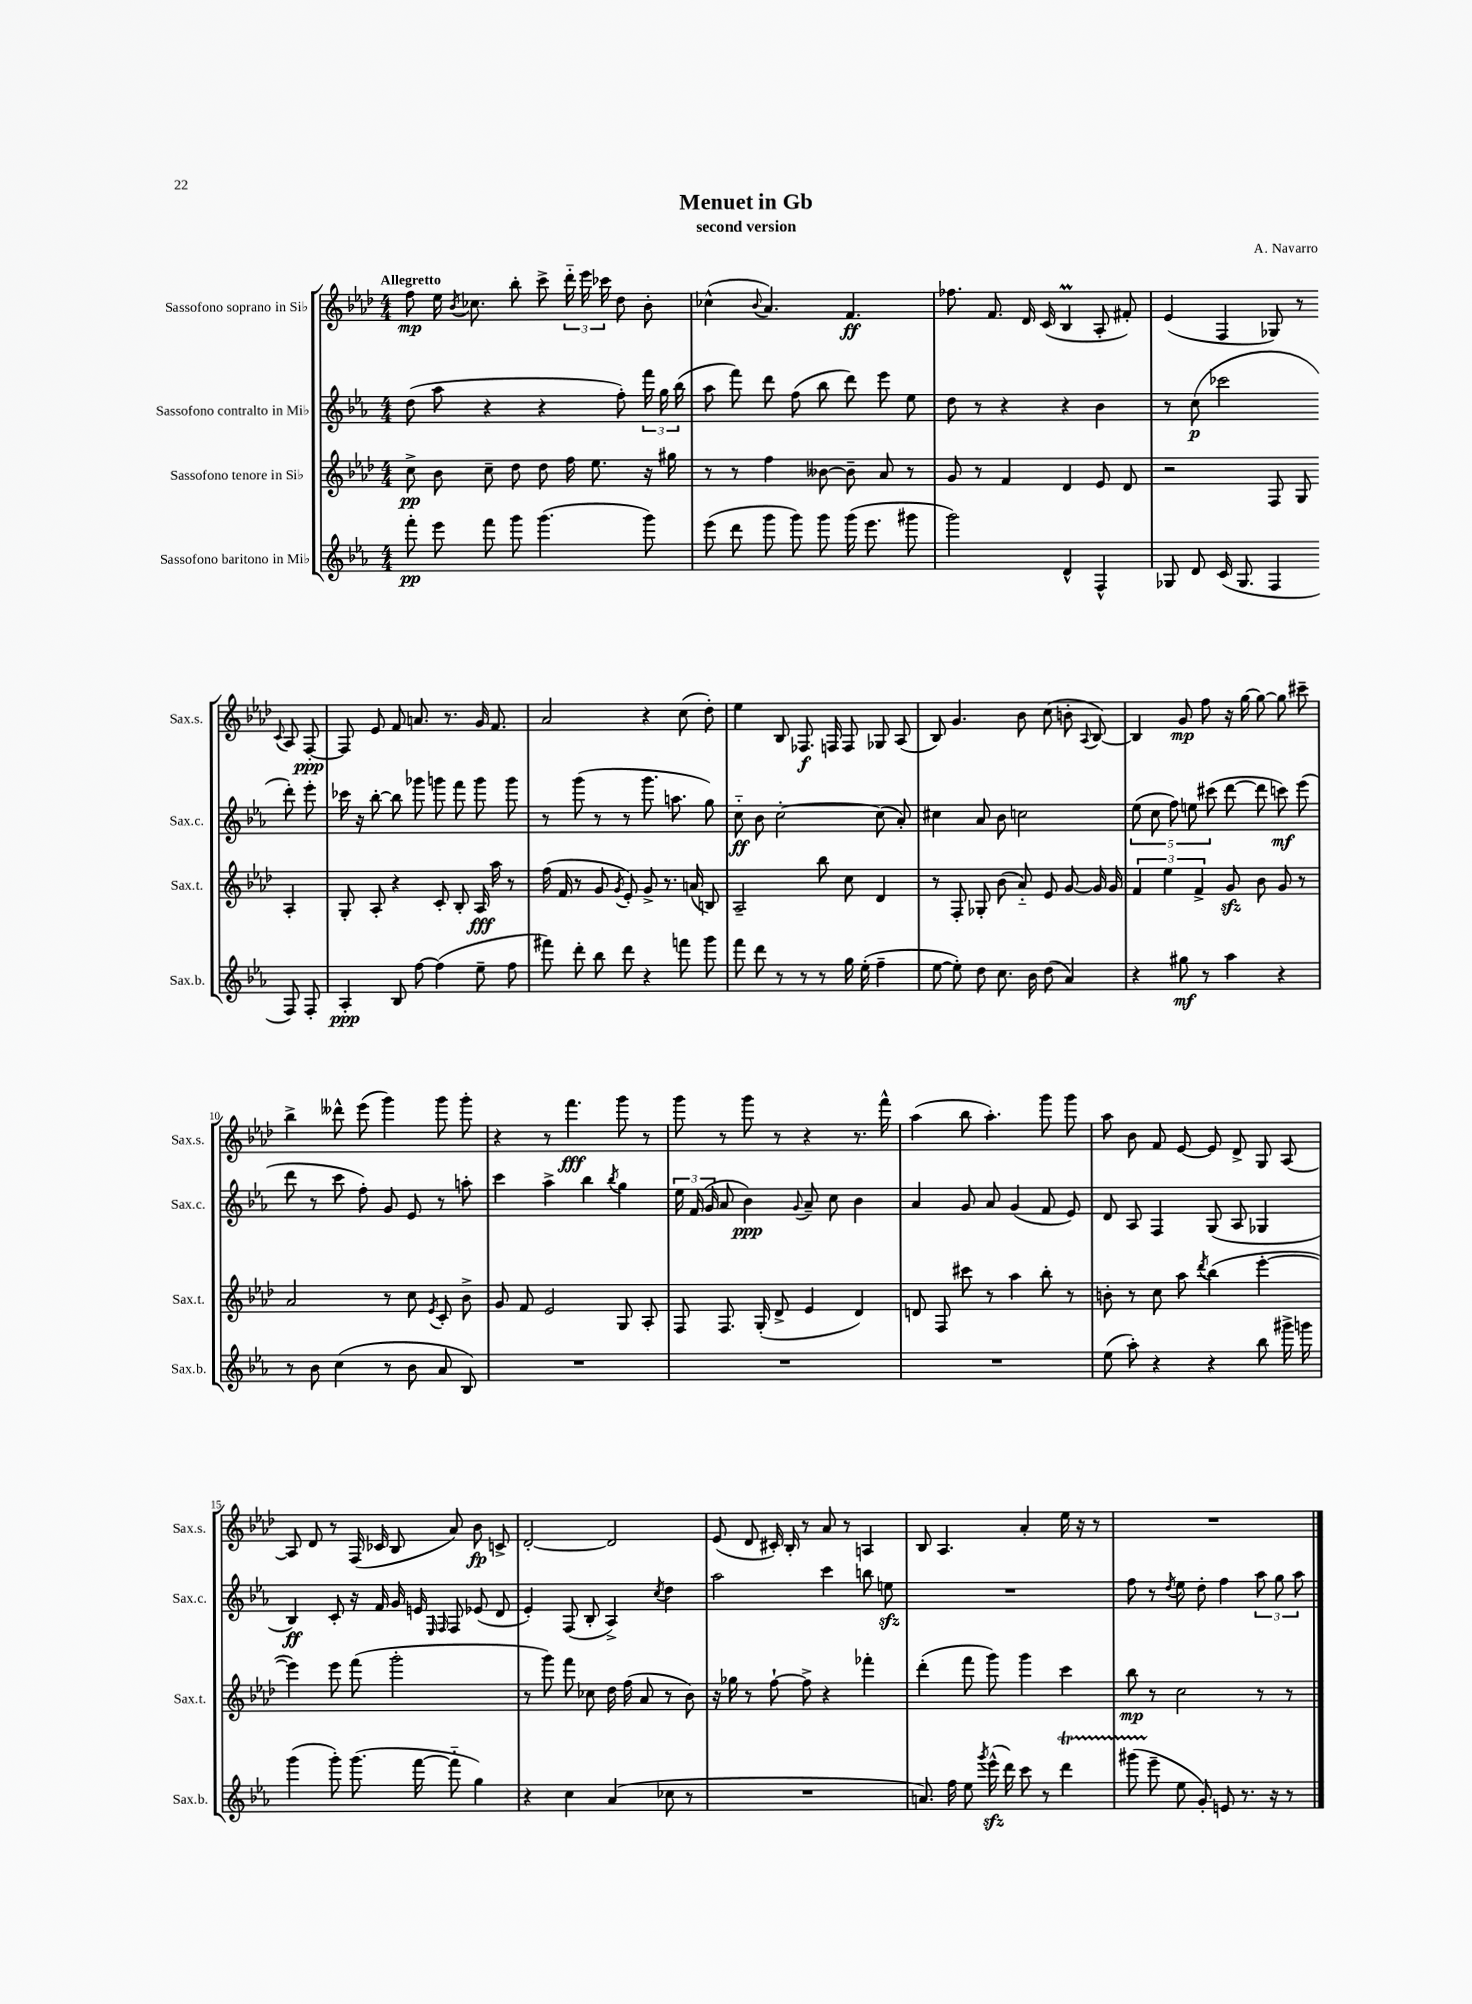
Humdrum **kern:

**kern	**dynam	**kern	**dynam	**kern	**dynam	**kern	**dynam
*part4	*part4	*part3	*part3	*part2	*part2	*part1	*part1
*staff4	*staff4	*staff3	*staff3	*staff2	*staff2	*staff1	*staff1
*I"Sassofono baritono in Mi♭	*	*I"Sassofono tenore in Si♭	*	*I"Sassofono contralto in Mi♭	*	*I"Sassofono soprano in Si♭	*
*I'Sax.b.	*	*I'Sax.t.	*	*I'Sax.c.	*	*I'Sax.s.	*
*clefG2	*	*clefG2	*	*clefG2	*	*clefG2	*
*k[b-e-a-]	*	*k[b-e-a-d-]	*	*k[b-e-a-]	*	*k[b-e-a-d-]	*
*M4/4	*	*M4/4	*	*M4/4	*	*M4/4	*
=1	=1	=1	=1	=1	=1	=1	=1
!	!	!	!	!	!	!LO:TX:a:B:t=Allegretto	!
8fff'\	pp	8cc^\	pp	(8dd\	.	8ff\	mp
8eee-\	.	8b-\	.	8aa-\	.	16ee-\	.
.	.	.	.	.	.	8qb-/	.
.	.	.	.	.	.	8.cc-X\	.
8fff\	.	8cc~\	.	4r	.	.	.
8ggg\	.	8dd-\	.	.	.	8bb-'\	.
(4.ggg\	.	8dd-\	.	4r	.	8ccc^\	.
.	.	16ff\	.	.	.	24ddd-\	.
.	.	.	.	.	.	24eee-\	.
.	.	8.ee-\	.	.	.	.	.
.	.	.	.	.	.	24ccc-X\	.
.	.	.	.	8ff'\)	.	8dd-\	.
8ggg\)	.	16r	.	24fff\	.	8b-'\	.
.	.	.	.	24gg\	.	.	.
.	.	16gg#X\	.	.	.	.	.
.	.	.	.	(24bb-\	.	.	.
=2	=2	=2	=2	=2	=2	=2	=2
(8eee-\	.	8r	.	8aa-\	.	(4cc-X^^\	.
8ddd\	.	8r	.	8fff\)	.	.	.
.	.	.	.	.	.	8qqb-/	.
8ggg\	.	4ff\	.	8ddd\	.	4.a-/)	.
8ggg\)	.	.	.	(8ff\	.	.	.
8ggg\	.	[8b--X\	.	8bb-\	.	.	.
(16ggg\	.	8b--~\]	.	8ddd\)	.	4.f/	ff
8.eee-\	.	.	.	.	.	.	.
.	.	8a-/	.	8eee-\	.	.	.
8ggg#X\	.	8r	.	8ee-\	.	.	.
=3	=3	=3	=3	=3	=3	=3	=3
2ggg\)	.	8g/	.	8dd\	.	8.ff-X\	.
.	.	8r	.	8r	.	.	.
.	.	.	.	.	.	8.f/	.
.	.	4f/	.	4r	.	.	.
.	.	.	.	.	.	16d-/	.
.	.	.	.	.	.	(16c/	.
4d^^/	.	4d-/	.	4r	.	4B-M/	.
4F^^/	.	8e-/	.	4b-\	.	8A-'/	.
.	.	8d-/	.	.	.	8f#X'/)	.
=4	=4	=4	=4	=4	=4	=4	=4
8G-X/	.	2r	.	8r	.	(4e-/	.
8d/	.	.	.	(8cc\	p	.	.
(16c/	.	.	.	2ccc-X\	.	4F/	.
8.G-/	.	.	.	.	.	.	.
4F/	.	8F/	.	.	.	8G-X/)	.
.	.	8G/	.	.	.	8r	.
.	.	.	.	.	.	8qqc/	.
8F/)	.	4A-'/	.	8ddd'\)	.	8A-/	.
8F'/	.	.	.	8eee-'\	.	[8F'/	ppp
!!LO:LB:g=z
=5	=5	=5	=5	=5	=5	=5	=5
4A-'/	ppp	8G'/	.	16ccc-X\	.	8F/]	.
.	.	.	.	16r	.	.	.
.	.	8A-'/	.	[8bb-'\	.	8e-/	.
8B-/	.	4r	.	8bb-\]	.	8f/	.
[8ff\	.	.	.	8ggg-X\	.	8.an/	.
(4ff\]	.	8c'/	.	8gggn\	.	.	.
.	.	.	.	.	.	8.r	.
.	.	8B-'/	.	8fff\	.	.	.
8ee-~\	.	16A-/	fff	8ggg\	.	16g/	.
.	.	16aa-\	.	.	.	8.f/	.
8ff\	.	8r	.	8ggg\	.	.	.
=6	=6	=6	=6	=6	=6	=6	=6
8fff#X\)	.	(16ff\	.	8r	.	2a-/	.
.	.	16f/	.	.	.	.	.
8ddd'\	.	8r	.	(8ggg\	.	.	.
8bb-\	.	8g/	.	8r	.	.	.
.	.	8qg/	.	.	.	.	.
8ddd\	.	8e-'/)	.	8r	.	.	.
4r	.	8g^/	.	8.ggg\	.	4r	.
.	.	8.r	.	.	.	.	.
.	.	.	.	8.aan\	.	.	.
8fffn\	.	.	.	.	.	(8cc\	.
.	.	(16an/	.	.	.	.	.
8ggg\	.	8Bn/)	.	8gg\)	.	8dd-'\)	.
=7	=7	=7	=7	=7	=7	=7	=7
8fff\	.	2A-~/	.	8cc\	ff	4ee-\	.
8ddd\	.	.	.	8b-\	.	.	.
8r	.	.	.	[2cc'\	.	8B-/	.
8r	.	.	.	.	.	8.F-X/	f
8r	.	8bb-\	.	.	.	.	.
.	.	.	.	.	.	16Fn/	.
16gg\	.	8cc\	.	.	.	8F/	.
(16ee-'\	.	.	.	.	.	.	.
4ff~\	.	4d-/	.	(8cc\]	.	8G-X/	.
.	.	.	.	8a-'/)	.	(8A-/	.
=8	=8	=8	=8	=8	=8	=8	=8
[8ee-\	.	8r	.	4cc#X\	.	8B-/)	.
8ee-'\])	.	8F'/	.	.	.	4.g/	.
8dd\	.	8G-X'/	.	8a-/	.	.	.
8.cc\	.	(8b-\	.	8b-\	.	.	.
.	.	8a-/)	.	2ccn\	.	8b-\	.
16b-\	.	.	.	.	.	.	.
(8dd\	.	8e-/	.	.	.	(8cc\	.
4a-/)	.	[8g/	.	.	.	8bn'\	.
.	.	.	.	.	.	8qqA-/	.
.	.	16g/]	.	.	.	[8B-/)	.
.	.	16g/	.	.	.	.	.
=9	=9	=9	=9	=9	=9	=9	=9
4r	.	6f/	.	(10ee-\	.	4B-/]	.
.	.	.	.	10cc\	.	.	.
.	.	6ee-\	.	.	.	.	.
.	.	.	.	10ff\)	.	.	.
8gg#X\	mf	.	.	.	.	8g/	mp
.	.	.	.	10een\	.	.	.
.	.	6f^/	.	.	.	.	.
8r	.	.	.	.	.	8ff\	.
.	.	.	.	(10ccc#X\	.	.	.
4aa-\	.	8gzz/	.	[8ddd\	.	16r	.
.	.	.	.	.	.	[16gg\	.
.	.	8b-\	.	8ddd\]	.	8gg\_	.
4r	.	8g/	.	8cccn\)	mf	8gg\]	.
.	.	8r	.	(8eee-\	.	8ccc#X~\	.
!!LO:LB:g=z
=10	=10	=10	=10	=10	=10	=10	=10
8r	.	2a-/	.	8ddd\	.	4bb-^\	.
8b-\	.	.	.	8r	.	.	.
(4cc\	.	.	.	8ccc\	.	8ddd--X^^\	.
.	.	.	.	8ff'\)	.	(8eee-\	.
8r	.	8r	.	8g/	.	4ggg\)	.
8b-\	.	8cc\	.	8e-/	.	.	.
.	.	8qe-/	.	.	.	.	.
8a-/	.	8c'/	.	8r	.	8ggg\	.
8B-/)	.	8b-^\	.	8aan'\	.	8ggg'\	.
=11	=11	=11	=11	=11	=11	=11	=11
1r	.	8g/	.	4ccc\	.	4r	.
.	.	8f/	.	.	.	.	.
.	.	2e-/	.	4aa-^\	.	8r	.
.	.	.	.	.	.	4.fff\	fff
.	.	.	.	4bb-\	.	.	.
.	.	.	.	8qbb-/	.	.	.
.	.	8G/	.	4gg\	.	8ggg\	.
.	.	8A-'/	.	.	.	8r	.
=12	=12	=12	=12	=12	=12	=12	=12
1r	.	8F/	.	24ee-\	.	8ggg\	.
.	.	.	.	(24f/	.	.	.
.	.	.	.	24g/	.	.	.
.	.	8.F/	.	8a-/	.	8r	.
.	.	.	.	4b-\)	ppp	8ggg\	.
.	.	(16G'/	.	.	.	.	.
.	.	8d-^/	.	.	.	8r	.
.	.	.	.	8qqg/	.	.	.
.	.	4e-/	.	8a-~/	.	4r	.
.	.	.	.	8cc\	.	.	.
.	.	4d-/)	.	4b-\	.	8.r	.
.	.	.	.	.	.	16fff^^\	.
=13	=13	=13	=13	=13	=13	=13	=13
1r	.	8dn/	.	4a-/	.	(4aa-\	.
.	.	8F/	.	.	.	.	.
.	.	8ccc#X\	.	8g/	.	8bb-\	.
.	.	8r	.	8a-/	.	4.aa-'\)	.
.	.	4aa-\	.	(4g/	.	.	.
.	.	8bb-'\	.	8f/	.	8ggg\	.
.	.	8r	.	8e-/)	.	8ggg\	.
=14	=14	=14	=14	=14	=14	=14	=14
(8ee-\	.	8bn'\	.	8d/	.	8aa-\	.
8aa-'\)	.	8r	.	8A-/	.	8b-\	.
4r	.	8cc\	.	4F/	.	8f/	.
.	.	8aa-\	.	.	.	[8e-/	.
.	.	8qddd-/	.	.	.	.	.
4r	.	(4bb-\	.	(8G/	.	8e-/]	.
.	.	.	.	8A-/	.	8d-^/	.
8bb-\	.	[4eee-'\	.	4G-X/	.	8G/	.
16ggg#X^\	.	.	.	.	.	[8A-/	.
16gggn\	.	.	.	.	.	.	.
!!LO:LB:g=z
=15	=15	=15	=15	=15	=15	=15	=15
(4ggg\	.	4eee-\])	.	4B-/)	ff	8A-/]	.
.	.	.	.	.	.	8d-/	.
8ggg'\)	.	8eee-\	.	8c'/	.	8r	.
(8.ggg\	.	(8fff\	.	16r	.	(16F/	.
.	.	.	.	16f/	.	16c-X/	.
.	.	2ggg'\	.	16g/	.	8B-/	.
[16fff\	.	.	.	16en/	.	.	.
.	.	.	.	16qqE-/	.	.	.
.	.	.	.	16qqF/	.	.	.
8fff\]	.	.	.	8F/	.	8a-/)	.
4gg\)	.	.	.	(8e-X/	.	8b-\	fp
.	.	.	.	8d/	.	8cn^/	.
=16	=16	=16	=16	=16	=16	=16	=16
4r	.	8r	.	4e-'/)	.	[2d-'/	.
.	.	8ggg\)	.	.	.	.	.
4cc\	.	8fff\	.	(8F/	.	.	.
.	.	8cc-X\	.	8B-'/	.	.	.
(4a-/	.	16dd-\	.	4A-^/)	.	2d-/]	.
.	.	(16ff\	.	.	.	.	.
.	.	8a-/	.	.	.	.	.
.	.	.	.	8qcc/	.	.	.
8cc-X\	.	8r	.	4dd\	.	.	.
8r	.	8b-\)	.	.	.	.	.
=17	=17	=17	=17	=17	=17	=17	=17
1r	.	16r	.	2aa-\	.	(8e-/	.
.	.	16gg-X\	.	.	.	.	.
.	.	8r	.	.	.	8d-/	.
.	.	[8ff`\	.	.	.	16c#X'/)	.
.	.	.	.	.	.	16B-'/	.
.	.	8ff^\]	.	.	.	8r	.
.	.	4r	.	4ccc\	.	8a-/	.
.	.	.	.	.	.	8r	.
.	.	4fff-X'\	.	8bbn\	.	4An/	.
.	.	.	.	8eenzz\	.	.	.
=18	=18	=18	=18	=18	=18	=18	=18
8.an/)	.	(4ddd-'\	.	1r	.	8B-/	.
.	.	.	.	.	.	4.A-/	.
16ff\	.	.	.	.	.	.	.
8ee-\	.	8fff\	.	.	.	.	.
8qggg/	.	.	.	.	.	.	.
(16eee-zz^^\	.	8ggg\)	.	.	.	.	.
16ddd\)	.	.	.	.	.	.	.
8ccc\	.	4ggg\	.	.	.	4a-'/	.
8r	.	.	.	.	.	.	.
4dddt\	.	4ccc\	.	.	.	16ee-\	.
.	.	.	.	.	.	16r	.
.	.	.	.	.	.	8r	.
=19	=19	=19	=19	=19	=19	=19	=19
(8ggg#XTTT\	.	8bb-\	mp	8ff\	.	1r	.
8eee-~\	.	8r	.	8r	.	.	.
.	.	.	.	8qdd/	.	.	.
8ee-\	.	2cc\	.	8ee-\	.	.	.
8g'/)	.	.	.	8dd'\	.	.	.
8en/	.	.	.	4ff\	.	.	.
8.r	.	.	.	.	.	.	.
.	.	8r	.	12aa-\	.	.	.
16r	.	.	.	.	.	.	.
.	.	.	.	12gg\	.	.	.
8r	.	8r	.	.	.	.	.
.	.	.	.	12aa-\	.	.	.
==	==	==	==	==	==	==	==
*-	*-	*-	*-	*-	*-	*-	*-
